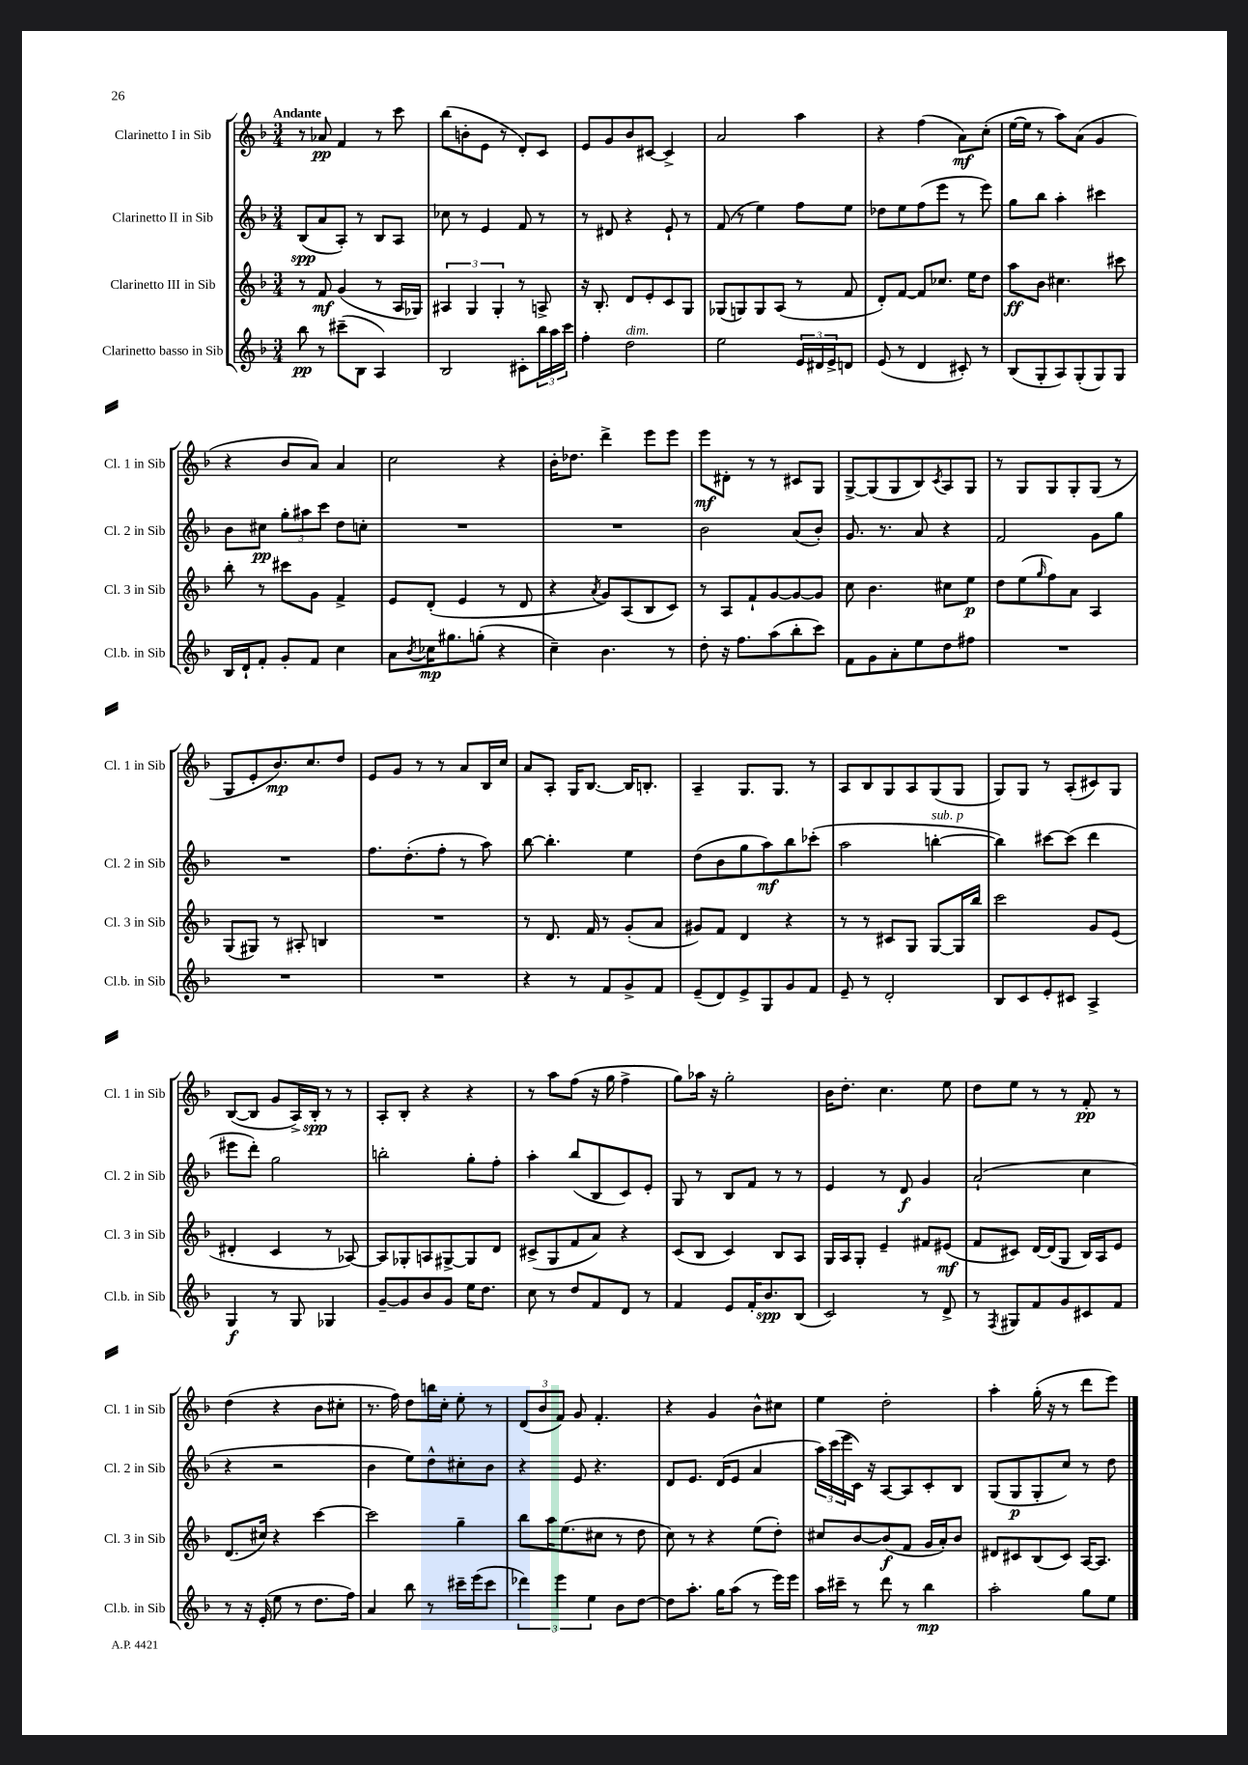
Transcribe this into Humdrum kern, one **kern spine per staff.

**kern	**kern	**kern	**kern
*staff4	*staff3	*staff2	*staff1
*clefG2	*clefG2	*clefG2	*clefG2
*k[b-]	*k[b-]	*k[b-]	*k[b-]
*M3/4	*M3/4	*M3/4	*M3/4
8bb-	8r	(8B-	8r
8r	8f	8a	8a-
(8ccc#~	(4g	8A')	4f
8B-	.	8r	.
4A)	8r	8B-	8r
.	16A	8A	8ccc
.	16G-)	.	.
=	=	=	=
2B-	6A#	8cc-	(8bb-
.	.	8r	8b'
.	6G	.	.
.	.	4e	8e
.	6G'	.	.
.	.	.	8r
8c#'	8r	8f	8d')
24bb-	8A^	8r	8c
24aa	.	.	.
24ccc	.	.	.
=	=	=	=
4ff'	16r	8r	8e
.	8.B-'	.	.
.	.	8d#	8g
2dd	8d	4r	8b-
.	8e'	.	[8c#
.	8c	8e`	4c#^]
.	8G	8r	.
=	=	=	=
2ee	(8G-	(8f	2a
.	8G)	8r	.
.	8G	4ee)	.
.	(8A	.	.
24e	8r	8ff	4aa
24d#	.	.	.
24e^	.	.	.
8d	8f	8ee	.
=	=	=	=
(8e	8d')	8dd-	4r
8r	[8f	8ee	.
4d	8f]	(8ff	(4ff
.	8.cc-	8eee	.
8c#')	.	8r	8a)
.	16ee	.	.
8r	8dd	8eee)	(8cc'
=	=	=	=
(8B-	8aa	8gg	[16ee
.	.	.	16ee]
8G'	8b-	8bb-	8r
8A)	4.cc#	4aa'	8aa)
(8G'	.	.	(8a
8G)	.	4ccc#	4g
8G	8ccc#	.	.
=	=	=	=
16B-	8bb-'	8b-	4r
16d`	.	.	.
8f'	8r	8cc#	.
8g'	8ccc#	12gg'	8b-
.	.	12aa#	.
8f	8g	.	8a)
.	.	12ccc	.
4cc	4f^	8dd	4a
.	.	8cc'	.
=	=	=	=
8a	8e	2.r	2cc
8qb-	.	.	.
16cc-	(8d'	.	.
8.gg#	.	.	.
.	4e	.	.
(8gg'	.	.	.
4r	8r	.	4r
.	8d	.	.
=	=	=	=
4cc~)	4r	2.r	16b-'
.	.	.	8.dd-
.	8qa	.	.
4.b-	8g)	.	4ddd^
.	(8A	.	.
.	8B-	.	8eee
8r	8c)	.	8eee
=	=	=	=
8dd'	8r	2b-	8eee
16r	8A	.	8d#'
8.ff	.	.	.
.	8f`	.	8r
(8aa	[8g	.	8r
8bb-'	8g_	(8a	8c#
8ccc)	8g]	8b-')	8G
=	=	=	=
8f	8cc	8.g	[8G^
8g	4.b-	.	(8G]
.	.	8.r	.
8a'	.	.	8G
8ee	.	8a	8B-)
.	.	.	8qc
8dd	8cc#	4r	8A
8ff#	8ee	.	8G
=	=	=	=
2.r	8dd	2f	8r
.	(8ee	.	8G
.	16qqgg	.	.
.	8ff)	.	8G
.	8a	.	8G'
.	4A	8g	(8G
.	.	8gg	8r
=	=	=	=
2.r	(8G	2.r	8G
.	8G#)	.	8e'
.	8r	.	8.b-)
.	8A#'	.	.
.	.	.	8.cc
.	4B	.	.
.	.	.	8dd
=	=	=	=
2.r	2.r	8.ff	8e
.	.	.	8g
.	.	(8.dd'	.
.	.	.	8r
.	.	8ff'	8r
.	.	8r	8a
.	.	8aa)	16B-
.	.	.	16cc
=	=	=	=
4r	8r	[8bb-	8a
.	8.d	4.bb-']	8A'
8r	.	.	16G
.	16f	.	[8.B-
8f	8r	.	.
8g^	(8g'	4ee	16B-]
.	.	.	8.B'
8f	8a	.	.
=	=	=	=
(8e~	8g#)	(8dd	4A~
8d)	8f	8b-	.
8e^	4d	8gg	8.G
8G	.	8aa)	.
.	.	.	8.G
8g	4r	8bb-	.
8f	.	(8ccc-'	8r
=	=	=	=
8e~	8r	2aa	8A
8r	8r	.	8B-
2d'	8c#	.	8G
.	8G	.	8A
.	[8G	[4bb'	(8G
.	16G]	.	8G
.	16bb-	.	.
=	=	=	=
8B-	2ccc	4bb])	8G)
8c	.	.	8G
8e'	.	[8ccc#	8r
8c#	.	(8ccc#]	(8A'
4A^	8g	4ddd	8c#)
.	(8e	.	8G
=	=	=	=
4G	4d#'	8eee#	([8B-
.	.	8ddd')	8B-]
8r	4c	2gg	8g
8G	.	.	16A^)
.	.	.	16B-'
4G-	8r	.	8r
.	[8A-)	.	8r
=	=	=	=
[8g~	8A-]	2bb'	8A'
8g]	8G-'	.	8B-'
8b-	8A	.	4r
8g	[8G#^	.	.
16ee	8G#]	8gg'	4r
8.dd	.	.	.
.	8d	8ff'	.
=	=	=	=
8cc	(8c#^	4aa'	8r
8r	8G	.	8aa
8dd	8f	(8bb-	(8ff
8f	8a)	8B-	16r
.	.	.	16gg
8d	4r	8c)	4ff^
8r	.	8e'	.
=	=	=	=
4f	(8c	8G	8gg)
.	8B-	8r	16aa-
.	.	.	16r
8e	4c)	8B-	2gg'
16f'	.	8f	.
8.b-	.	.	.
.	8B-	8r	.
(8B-	8A	8r	.
=	=	=	=
2c)	16G	4e	16b-
.	16A	.	8.dd'
.	8G'	.	.
.	4e~	8r	4.cc
.	.	8d	.
8r	8f#	4g	.
8d^	(8e#	.	8ee
=	=	=	=
8r	8f	(2a`	8dd
8qF	.	.	.
8G#	8c#)	.	8ee
8f	[16d	.	8r
.	(16d]	.	.
8g	8G	.	8r
8c#	16B-)	4cc	8f'
.	16A	.	.
8f	8e	.	8r
=	=	=	=
8r	(8.d	4r	(4dd
16r	.	.	.
(16e'	16cc#)	.	.
8ee	4r	2r	4r
8r	.	.	.
8.dd	[4ccc	.	8b-
.	.	.	8cc#'
16ff)	.	.	.
=	=	=	=
4a	2ccc]	4b-	8.r
.	.	.	16ff)
8bb-	.	8ee)	8dd
8r	.	8dd^^	16bb
.	.	.	16cc'
16ccc#~	4gg~	8cc#'	8ee'
(16eee	.	.	.
8ccc#	.	8b-	8r
=	=	=	=
6ddd-)	8bb-	4r	(12d
.	.	.	12b-
.	16aa	.	.
6eee	.	.	12f)
.	(8.ee	.	.
.	.	8e	8g
6ee	.	.	.
.	8cc#	4.r	4.f'
8b-	8r	.	.
[8dd	8dd	.	.
=	=	=	=
8dd]	8cc)	8d	4r
8.aa'	8r	8.e	.
.	4r	.	4g
16gg	.	(16d	.
(8aa	.	8e	.
8r	(8ee	4a	8b-^^
16eee)	8dd')	.	8cc#
16eee	.	.	.
=	=	=	=
16aa	8cc#	24aa)	4ee
.	.	(24ccc	.
16ccc#~	.	.	.
.	.	24eee	.
8r	[8b-	16c)	.
.	.	16r	.
8ddd	(8b-]	[8A	2dd'
8r	8f	8A]	.
4bb-	16g	8c'	.
.	16a')	.	.
.	8b-	8B-	.
=	=	=	=
2aa'	8d#	(8G	4aa'
.	8c#	8G	.
.	(8B-	8G'	(16gg'
.	.	.	16r
.	8c#)	8cc)	8r
8gg	[16A	8r	8ddd
.	8.A]	.	.
8ee	.	8dd	8eee)
==	==	==	==
*-	*-	*-	*-
